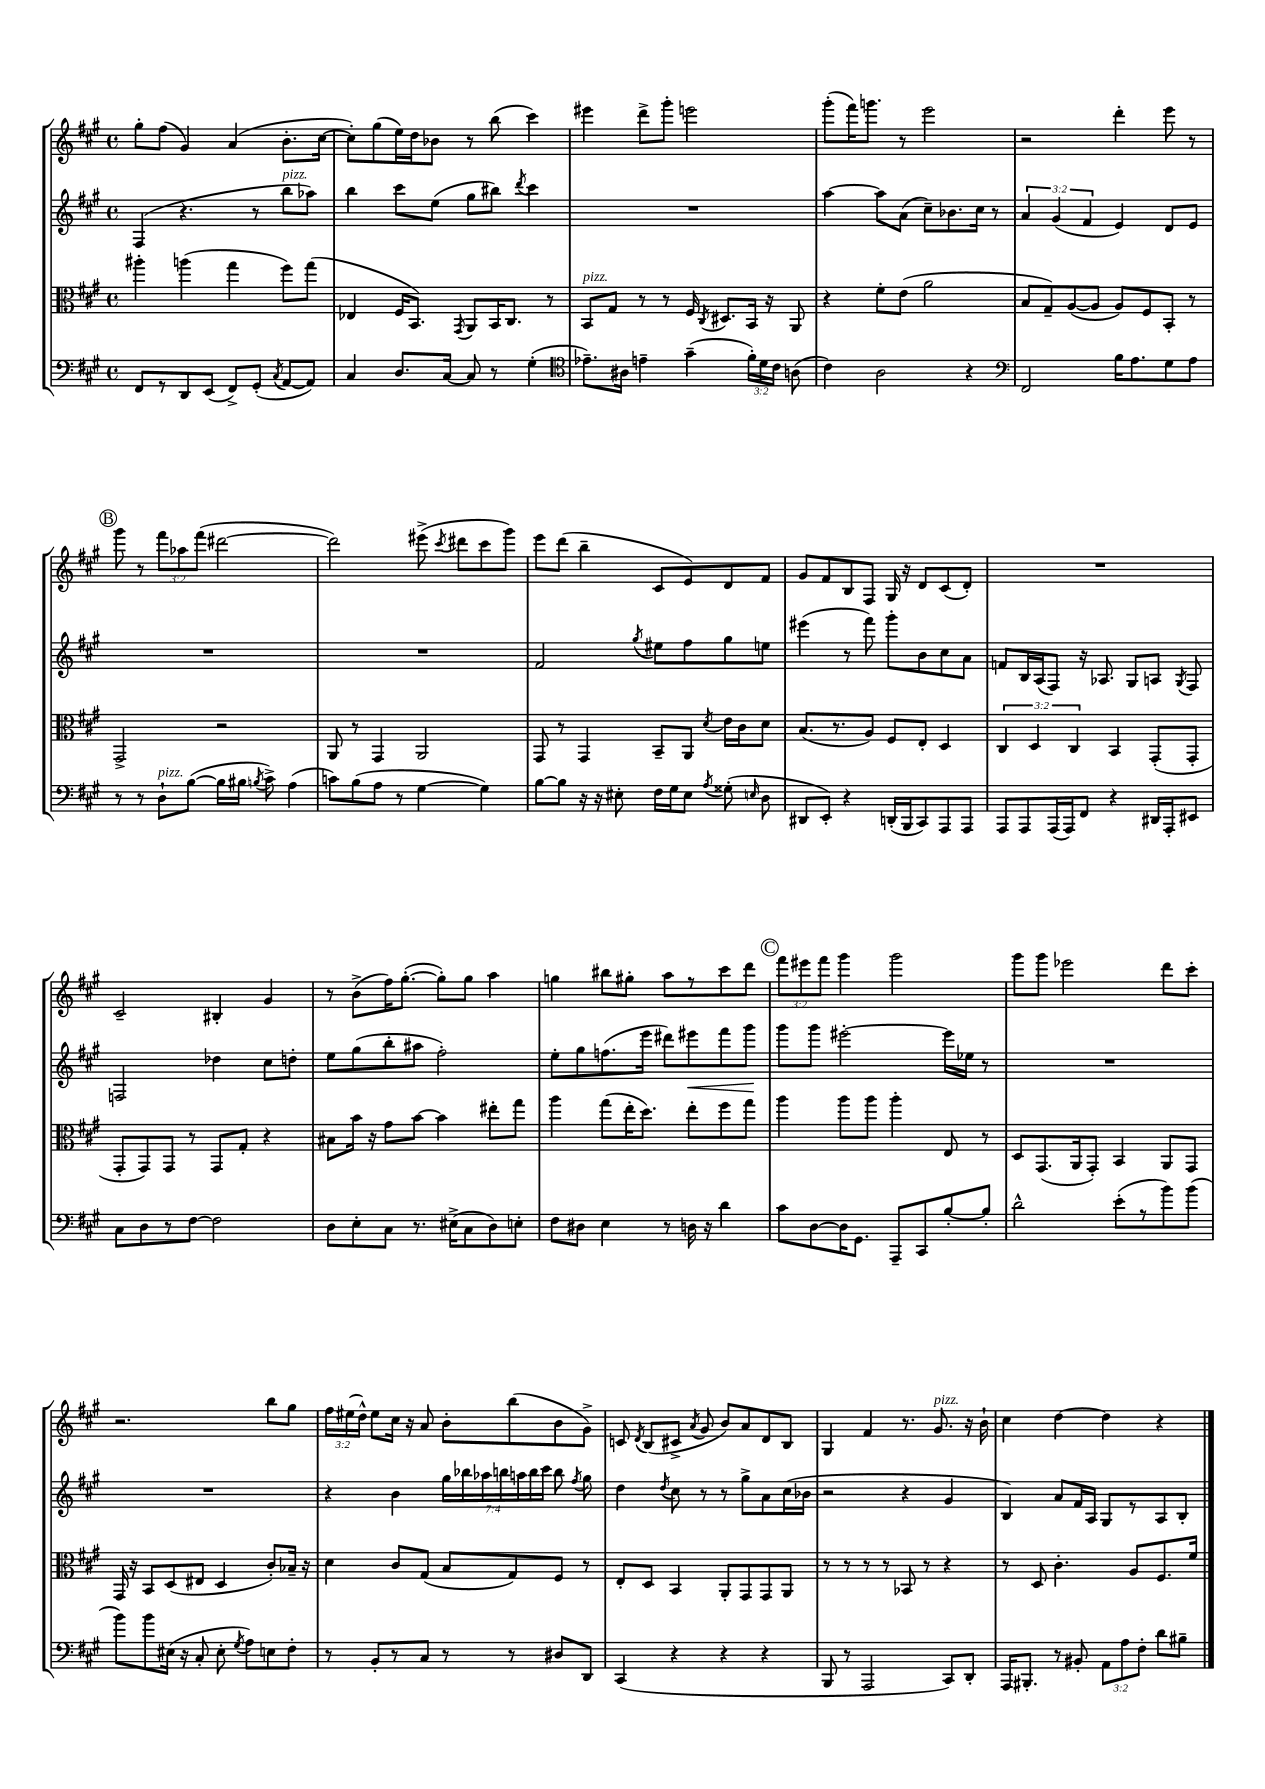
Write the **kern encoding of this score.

**kern	**kern	**kern	**kern
*staff4	*staff3	*staff2	*staff1
*clefF4	*clefC3	*clefG2	*clefG2
*k[f#c#g#]	*k[f#c#g#]	*k[f#c#g#]	*k[f#c#g#]
*M4/4	*M4/4	*M4/4	*M4/4
*met(c)	*met(c)	*met(c)	*met(c)
8FF#	4aa#'	(4F#	8gg#'
8r	.	.	(8ff#
8DD	(4aa	4.r	4g#)
(8EE	.	.	.
8FF#^)	4gg#	.	(4a
(8GG#'	.	8r	.
8qC#	.	.	.
[8AA	8ff#)	8bb	8.b'
8AA])	(8gg#	8aa-)	.
.	.	.	[16cc#
=	=	=	=
4C#	4E-	4bb	8cc#'])
.	.	.	(8gg#
8.D	16F#	8ccc#	16ee)
.	8.BB)	.	16dd
.	.	(8ee	8b-
[16C#	.	.	.
.	8qGG#	.	.
8C#]	8AA	8gg#	8r
8r	16BB	8bb#)	(8bb
.	8.C#	.	.
.	.	8qddd	.
(4G#'	.	4ccc#	4ccc#)
.	8r	.	.
=	=	=	=
*clefC4	*	*	*
8.e-~)	8BB	1r	4eee#
.	8G#	.	.
16A#	.	.	.
4e~	8r	.	8ddd^
.	8r	.	8ggg#'
(4g#~	16F#	.	2eee
.	8qC#	.	.
.	8.D#	.	.
24f#')	16BB	.	.
24d	.	.	.
.	16r	.	.
24c#	.	.	.
(8A	8AA	.	.
=	=	=	=
4c#)	4r	[4aa	(8ggg#'
.	.	.	16fff#)
.	.	.	8.ggg
2A	8f#'	8aa]	.
.	(8e	(8a	8r
.	2a	8cc#~)	2eee
.	.	8.b-	.
4r	.	.	.
.	.	16cc#	.
.	.	8r	.
=	=	=	=
*clefF4	*	*	*
2FF#	8B	6a	2r
.	8G#~)	.	.
.	.	(6g#	.
.	([8A	.	.
.	.	6f#	.
.	8A]	.	.
16B	8A)	4e)	4ddd'
8.A	.	.	.
.	8F#	.	.
8G#	8BB'	8d	8eee
8A	8r	8e	8r
=	=	=	=
8r	2GG#^	1r	8ggg#
8r	.	.	8r
8D`	.	.	12fff#
.	.	.	12aa-
([8B	.	.	.
.	.	.	(12fff#
16B]	2r	.	[2ddd#
16B#	.	.	.
8qB	.	.	.
8c#^)	.	.	.
(4A	.	.	.
=	=	=	=
8c)	8AA	1r	2ddd#])
(8B	8r	.	.
8A	4GG#	.	.
8r	.	.	.
[4G#	2AA	.	(8eee#^
.	.	.	8qccc#
.	.	.	8ddd#
4G#])	.	.	8ccc#
.	.	.	8ggg#)
=	=	=	=
[8B	8GG#	2f#	8eee
8B]	8r	.	(8ddd
16r	4GG#	.	4bb~
16r	.	.	.
8E#'	.	.	.
.	.	8qgg#	.
16F#	8BB~	8ee#	8c#
16G#	.	.	.
8E#	8AA	8ff#	8e)
8qA	8qd	.	.
(8G##'	16e	8gg#	8d
.	16c#	.	.
16qqE	.	.	.
8D	8d	8ee	8f#
=	=	=	=
8DD#	(8.B	(4eee#	8g#
8EE')	.	.	8f#
.	8.r	.	.
4r	.	8r	8B
.	8A)	8fff#)	8F#
(16DD'	8F#	8ggg#'	16G#
16BBB	.	.	16r
8CC#)	8E'	8b	8d
8AAA	4D	8cc#	(8c#
8AAA	.	8a	8d')
=	=	=	=
8AAA	6C#	8f	1r
8AAA	.	16B	.
.	6D	.	.
.	.	(16A	.
(16AAA	.	8F#)	.
16AAA)	.	.	.
.	6C#	.	.
8FF#	.	16r	.
.	.	8.A-	.
4r	4BB	.	.
.	.	8G#	.
16DD#	(8GG#'	8A	.
16AAA'	.	.	.
.	.	8qG#	.
8EE#	8GG#'	8F#	.
=	=	=	=
8C#	8GG#'	2F	2c#~
8D	8GG#)	.	.
8r	8GG#	.	.
[8F#	8r	.	.
2F#]	8GG#	4dd-	4B#'
.	8G#'	.	.
.	4r	8cc#	4g#
.	.	8dd'	.
=	=	=	=
8D	8B#	8ee	8r
8E'	16b	(8gg#	(8b^
.	16r	.	.
8C#	8g#	8bb'	16ff#)
.	.	.	([8.gg#'
8.r	[8b	8aa#	.
.	4b]	2ff#')	8gg#'])
(16E#^	.	.	.
8C#	.	.	8gg#
8D)	8ee#'	.	4aa
8E'	8gg#	.	.
=	=	=	=
8F#	4aa	8ee'	4gg
8D#	.	8gg#	.
4E	(8gg#	(8.ff	8bb#
.	16ee'	.	8gg#'
.	8.dd)	16eee	.
8r	.	8ddd#)	8aa
16D	8ee'	8eee#	8r
16r	.	.	.
4d	8ff#	8fff#	8ccc#
.	8gg#	8ggg#	8ddd
=	=	=	=
8c#	4aa	8ggg#	12fff#
.	.	.	12eee#
[8D	.	8ggg#	.
.	.	.	12fff#
16D]	8aa	[2eee#'	4ggg#
8.GG#	.	.	.
.	8aa	.	.
8AAA~	4aa'	.	2ggg#
8CC#	.	.	.
[8B'	8E	16eee#]	.
.	.	16ee-	.
8B']	8r	8r	.
=	=	=	=
2d^^	8D	1r	8ggg#
.	(8.GG#	.	8ggg#
.	.	.	2eee-
.	16AA	.	.
.	8GG#')	.	.
(8e'	4BB	.	.
8r	.	.	.
8b)	8AA	.	8ddd
(8b	8GG#	.	8ccc#'
=	=	=	=
8b)	16GG#	1r	2.r
.	16r	.	.
8b	8BB	.	.
(16E#	(8D	.	.
16r	.	.	.
8C#'	8E#	.	.
8E#'	4D	.	.
8qG#	.	.	.
8A)	.	.	.
8E	8c#')	.	8bb
8F#'	16B-~	.	8gg#
.	16r	.	.
=	=	=	=
8r	4d	4r	24ff#
.	.	.	(24ee#
.	.	.	24dd^^)
8BB'	.	.	8ee#
8r	8c#	4b	16cc#
.	.	.	16r
8C#	(8G#	.	8a
8r	8B	28gg#	8b'
.	.	28bb-	.
.	.	28aa-	.
.	.	28bb	.
8r	8G#)	.	(8bb
.	.	28aa	.
.	.	28bb	.
.	.	28ccc#	.
8D#	8F#	8bb	8b
.	.	8qff#	.
8DD	8r	8gg#	8g#^)
=	=	=	=
(4CC#	8E'	4dd	8c
.	.	.	8qd
.	8D	.	(8B
.	.	8qdd	.
4r	4BB	8cc#	8c#^
.	.	.	8qa
.	.	8r	8g#
4r	8AA'	8r	8b)
.	8GG#	8gg#^	8a
4r	8GG#	8a	8d
.	8AA	(16cc#	8B
.	.	16b-	.
=	=	=	=
8BBB	8r	2r	4G#
8r	8r	.	.
2AAA	8r	.	4f#
.	8r	.	.
.	8BB-	4r	8.r
.	8r	.	.
.	.	.	8.g#
8CC#)	4r	4g#	.
8DD'	.	.	16r
.	.	.	16b`
=	=	=	=
16AAA	8r	4B)	4cc#
8.BBB#'	.	.	.
.	8D	.	.
8r	4.c#'	8a	[4dd
8BB#'	.	16f#	.
.	.	16A	.
12AA	.	8G#	4dd]
12A	.	.	.
.	8A	8r	.
12F#'	.	.	.
8d	8.F#	8A	4r
8B#~	.	8B'	.
.	16f#	.	.
==	==	==	==
*-	*-	*-	*-
